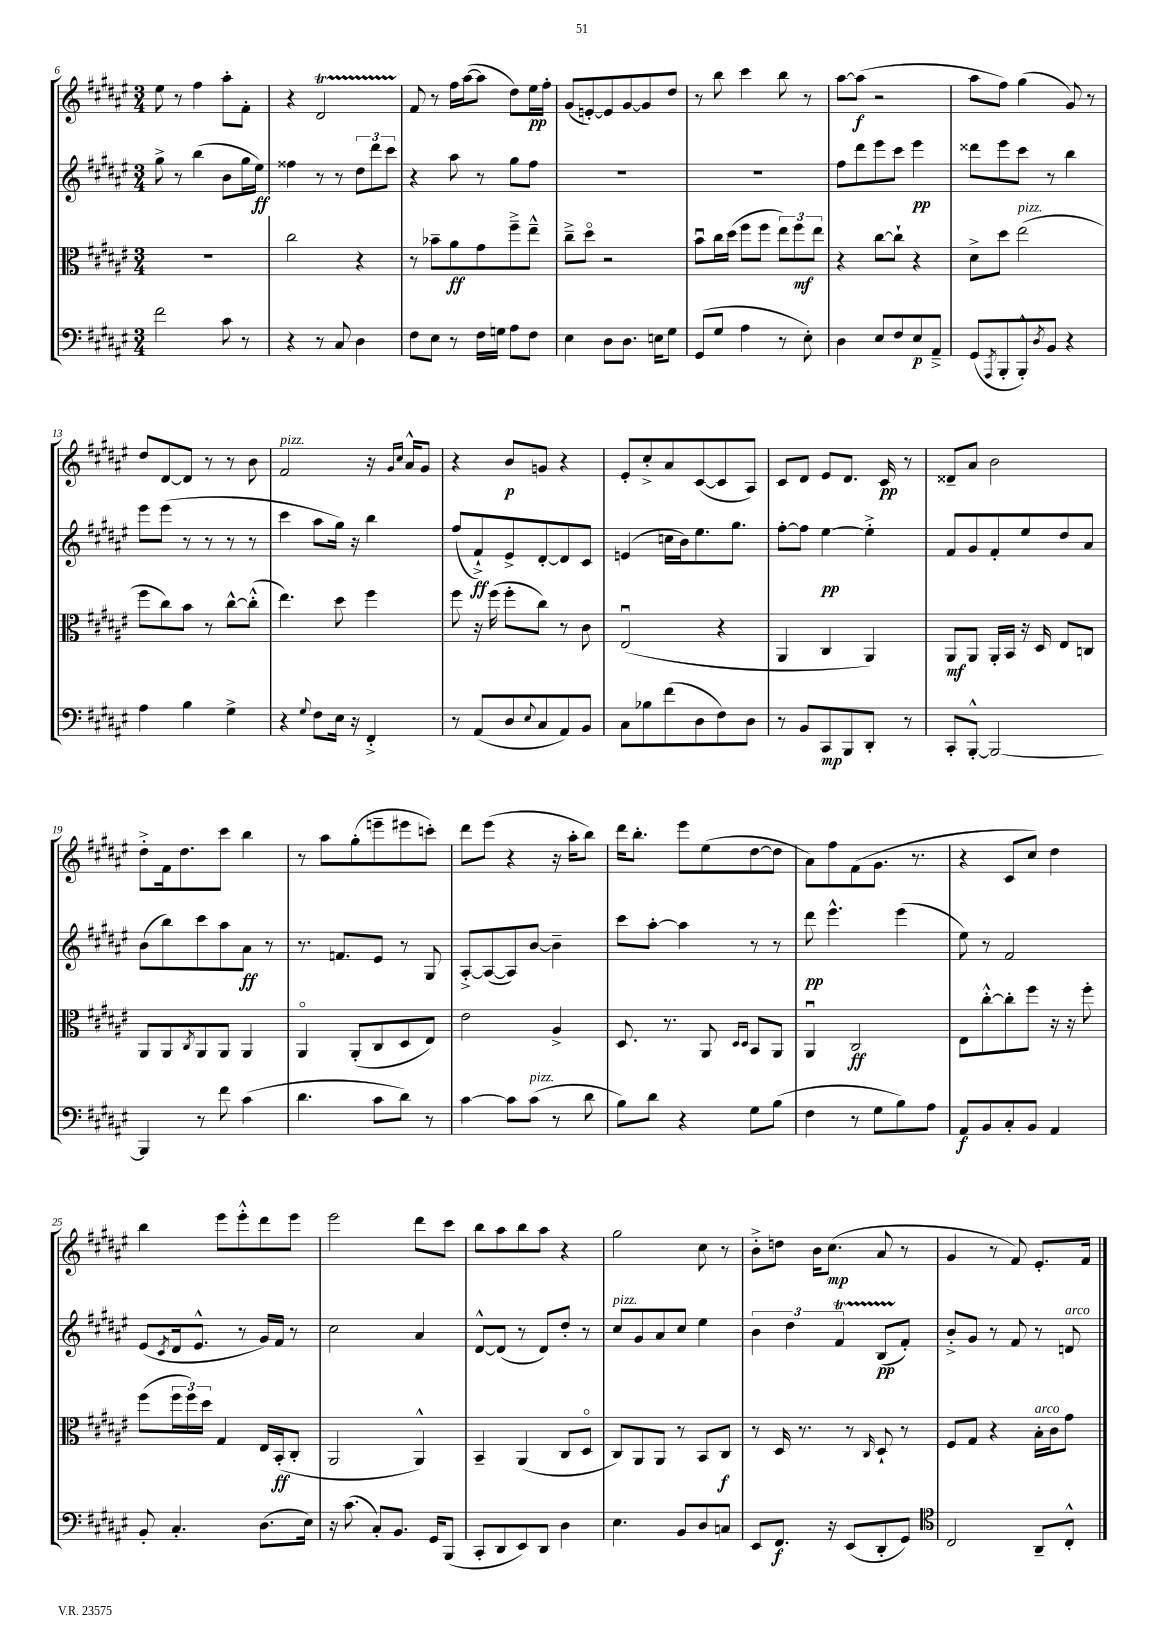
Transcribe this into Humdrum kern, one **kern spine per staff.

**kern	**kern	**kern	**kern
*staff4	*staff3	*staff2	*staff1
*clefF4	*clefC3	*clefG2	*clefG2
*k[f#c#g#d#a#e#]	*k[f#c#g#d#a#e#]	*k[f#c#g#d#a#e#]	*k[f#c#g#d#a#e#]
*M3/4	*M3/4	*M3/4	*M3/4
2f#	2.r	8gg#^	8ee#
.	.	8r	8r
.	.	(4bb	4ff#
8c#	.	8b	8aa#'
8r	.	16gg#	8f#'
.	.	16ee#)	.
=	=	=	=
4r	2cc#	4ff##	4r
8r	.	8r	2d#
8C#	.	8r	.
4D#	4r	12dd#	.
.	.	12ddd#	.
.	.	12ccc#	.
=	=	=	=
8F#	8r	4r	8f#
8E#	8b-~	.	8r
8r	8a#	8aa#	16ff#
.	.	.	([16aa#
16F#	8g#	8r	8aa#]
16G	.	.	.
8A#	8ff#~^	8gg#	8dd#)
8F#	8ee#~^^	8ff#	16ee#
.	.	.	16ff#'
=	=	=	=
4E#	8cc#~^	2.r	(8g#
.	8dd#o	.	[8e')
8D#	2r	.	8e]
8.D#	.	.	[8g#
.	.	.	8g#]
16E	.	.	.
8G#	.	.	8dd#
=	=	=	=
(8GG#	8bu	2.r	8r
8G#	16cc#	.	8bb
.	(16dd#	.	.
4A#	8ff#	.	4ccc#
.	8ff#	.	.
8r	12ee#)	.	8bb
.	12ff#	.	.
8E#')	.	.	8r
.	12ee#	.	.
=	=	=	=
4D#	4r	8ff#	[8aa#
.	.	8ddd#	(8aa#]
8E#	[8cc#	8eee#	2r
8F#	8cc#`]	8ccc#	.
8E#	4r	4eee#	.
8AA#~^	.	.	.
=	=	=	=
(8GG#	8d#^	8ddd##	8aa#
8qAAA#	.	.	.
8BBB'	8dd#	8eee#	8ff#)
8BBB'^^)	(2ee#	8ccc#	(4gg#
8qD#	.	.	.
8BB	.	8r	.
4r	.	4bb	8g#)
.	.	.	8r
=	=	=	=
4A#	8ff#	8eee#	8dd#
.	8cc#)	(8eee#	[8d#
4B	8b	8r	8d#]
.	8r	8r	8r
4G#^	[8cc#^^	8r	8r
.	(8cc#'^^]	8r	8b
=	=	=	=
4r	4.ee#)	4ccc#	2f#
8qqG#	.	.	.
8F#	.	8aa#	.
16E#	8dd#	16gg#)	.
16r	.	16r	.
4FF#'^	4ff#	4bb	16r
.	.	.	16qqg#
.	.	.	16qqcc#
.	.	.	16a#^^
.	.	.	8g#
=	=	=	=
8r	8ff#	(8ff#	4r
(8AA#	16r	8f#`^)	.
.	(16ff#	.	.
8D#	8ff#'	8e#^	8b
8qqE#	.	.	.
8C#	8cc#)	[8d#'	8g
8AA#)	8r	8d#]	4r
8BB	8c#	8c#	.
=	=	=	=
8C#	(2E#u	(4e	8e#'
8B-	.	.	8cc#'^
(8f#	.	16cc	8a#
.	.	16b)	.
8D#	.	8.ee#	([8c#
8F#)	4r	.	8c#]
.	.	8.gg#	.
8D#	.	.	8A#)
=	=	=	=
8r	4AA#	[8ff#'	8c#
8BB	.	8ff#]	8d#
8CC#	4C#	[4ee#	8e#
8BBB	.	.	8.d#
8DD#'	4AA#)	4ee#'^]	.
.	.	.	16c#
8r	.	.	8r
=	=	=	=
8CC#'	8AA#	8f#	8d##~
[8BBB'^^	8AA#	8g#	8a#
2BBB_	16AA#'	8f#'	2b
.	16BB	.	.
.	16r	8ee#	.
.	16D#	.	.
.	8E#	8dd#	.
.	8C	8a#	.
=	=	=	=
4BBB]	8AA#	(8b	8dd#'^
.	8AA#	8bb)	16f#
.	.	.	8.dd#
.	8qC#	.	.
8r	8AA#	8ccc#	.
8f#	8AA#	8aa#	8ccc#
(4c#	4AA#	8a#	4bb
.	.	8r	.
=	=	=	=
4.d#	4AA#o	8.r	8r
.	.	.	8aa#
.	.	8.f	.
.	(8AA#'	.	(8gg#'
8c#	8C#	8e#	8eee~
8d#)	8D#	8r	8eee#
8r	8E#)	8G#	8ccc')
=	=	=	=
[4c#	2e#	[8A#'^	8ddd#
.	.	(8A#_	(8eee#
8c#]	.	8A#])	4r
(8c#	.	[8b	.
8r	4A#^	4b~]	16r
.	.	.	16aa#'
8d#	.	.	8bb)
=	=	=	=
8B)	8.D#	8ccc#	16ddd#
.	.	.	8.bb'
8d#	.	[8aa#'	.
.	8.r	.	.
4r	.	4aa#]	8eee#
.	8AA#	.	(8ee#
.	16qqD#	.	.
.	16qqD#	.	.
8G#	8BB	8r	[8dd#
(8B	8AA#	8r	8dd#]
=	=	=	=
4F#	4AA#u	8ddd#	8a#)
.	.	4.eee#^^	8ff#
8r	2C#	.	(8f#
8G#	.	.	8.g#
8B)	.	(4eee#	.
.	.	.	8.r
8A#	.	.	.
=	=	=	=
8AA#	8E#	8ee#)	4r
8BB	[8cc#'^^	8r	.
8C#'	8cc#']	2f#	8c#
8BB	8ff#	.	8cc#)
4AA#	16r	.	4dd#
.	16r	.	.
.	8ff#'	.	.
=	=	=	=
8BB'	(8ff#	(8e#	4bb
.	.	8qc#	.
4.C#'	24ff#	16d#	.
.	24ff#)	.	.
.	.	8.e#^^	.
.	24dd#	.	.
.	4G#	.	8eee#
.	.	8r	8eee#'^^
(8.D#	16E#	16g#)	8ddd#
.	(16BB'	16f#	.
.	8C#'	8r	8eee#
16E#)	.	.	.
=	=	=	=
16r	2AA#	2cc#	2eee#
(8.c#	.	.	.
8C#')	.	.	.
8.BB	.	.	.
.	4AA#^^)	4a#	8ddd#
16GG#	.	.	.
(8BBB	.	.	8ccc#
=	=	=	=
8CC#'	4BB~	[8d#^^	8bb
8DD#	.	(8d#]	8aa#
8EE#)	(4AA#	8r	8bb
8DD#	.	8d#)	8aa#
4D#	8C#	8dd#'	4r
.	8D#o	8r	.
=	=	=	=
4.E#	8C#)	8cc#	2gg#
.	8AA#	8g#	.
.	8AA#	8a#	.
8BB	8r	8cc#	.
8D#	8BB	4ee#	8cc#
8C	8C#	.	8r
=	=	=	=
8EE#	8r	6b	8b'^
8.FF#	16D#	.	8dd
.	.	6dd#	.
.	8.r	.	.
.	.	.	16b
16r	.	.	(8.cc#
.	.	6f#	.
(8EE#	8r	.	.
.	16qqC#	.	.
8DD#'	8D#`	(8B	8a#
8GG#)	8r	8f#')	8r
=	=	=	=
*clefC4	*	*	*
2C#	8F#	8b'^	4g#
.	8G#	8g#	.
.	4r	8r	8r
.	.	8f#	8f#)
8AA#~	16B'	8r	8.e#'
.	16c#	.	.
8C#'^^	8g#	8d	.
.	.	.	16f#
==	==	==	==
*-	*-	*-	*-
